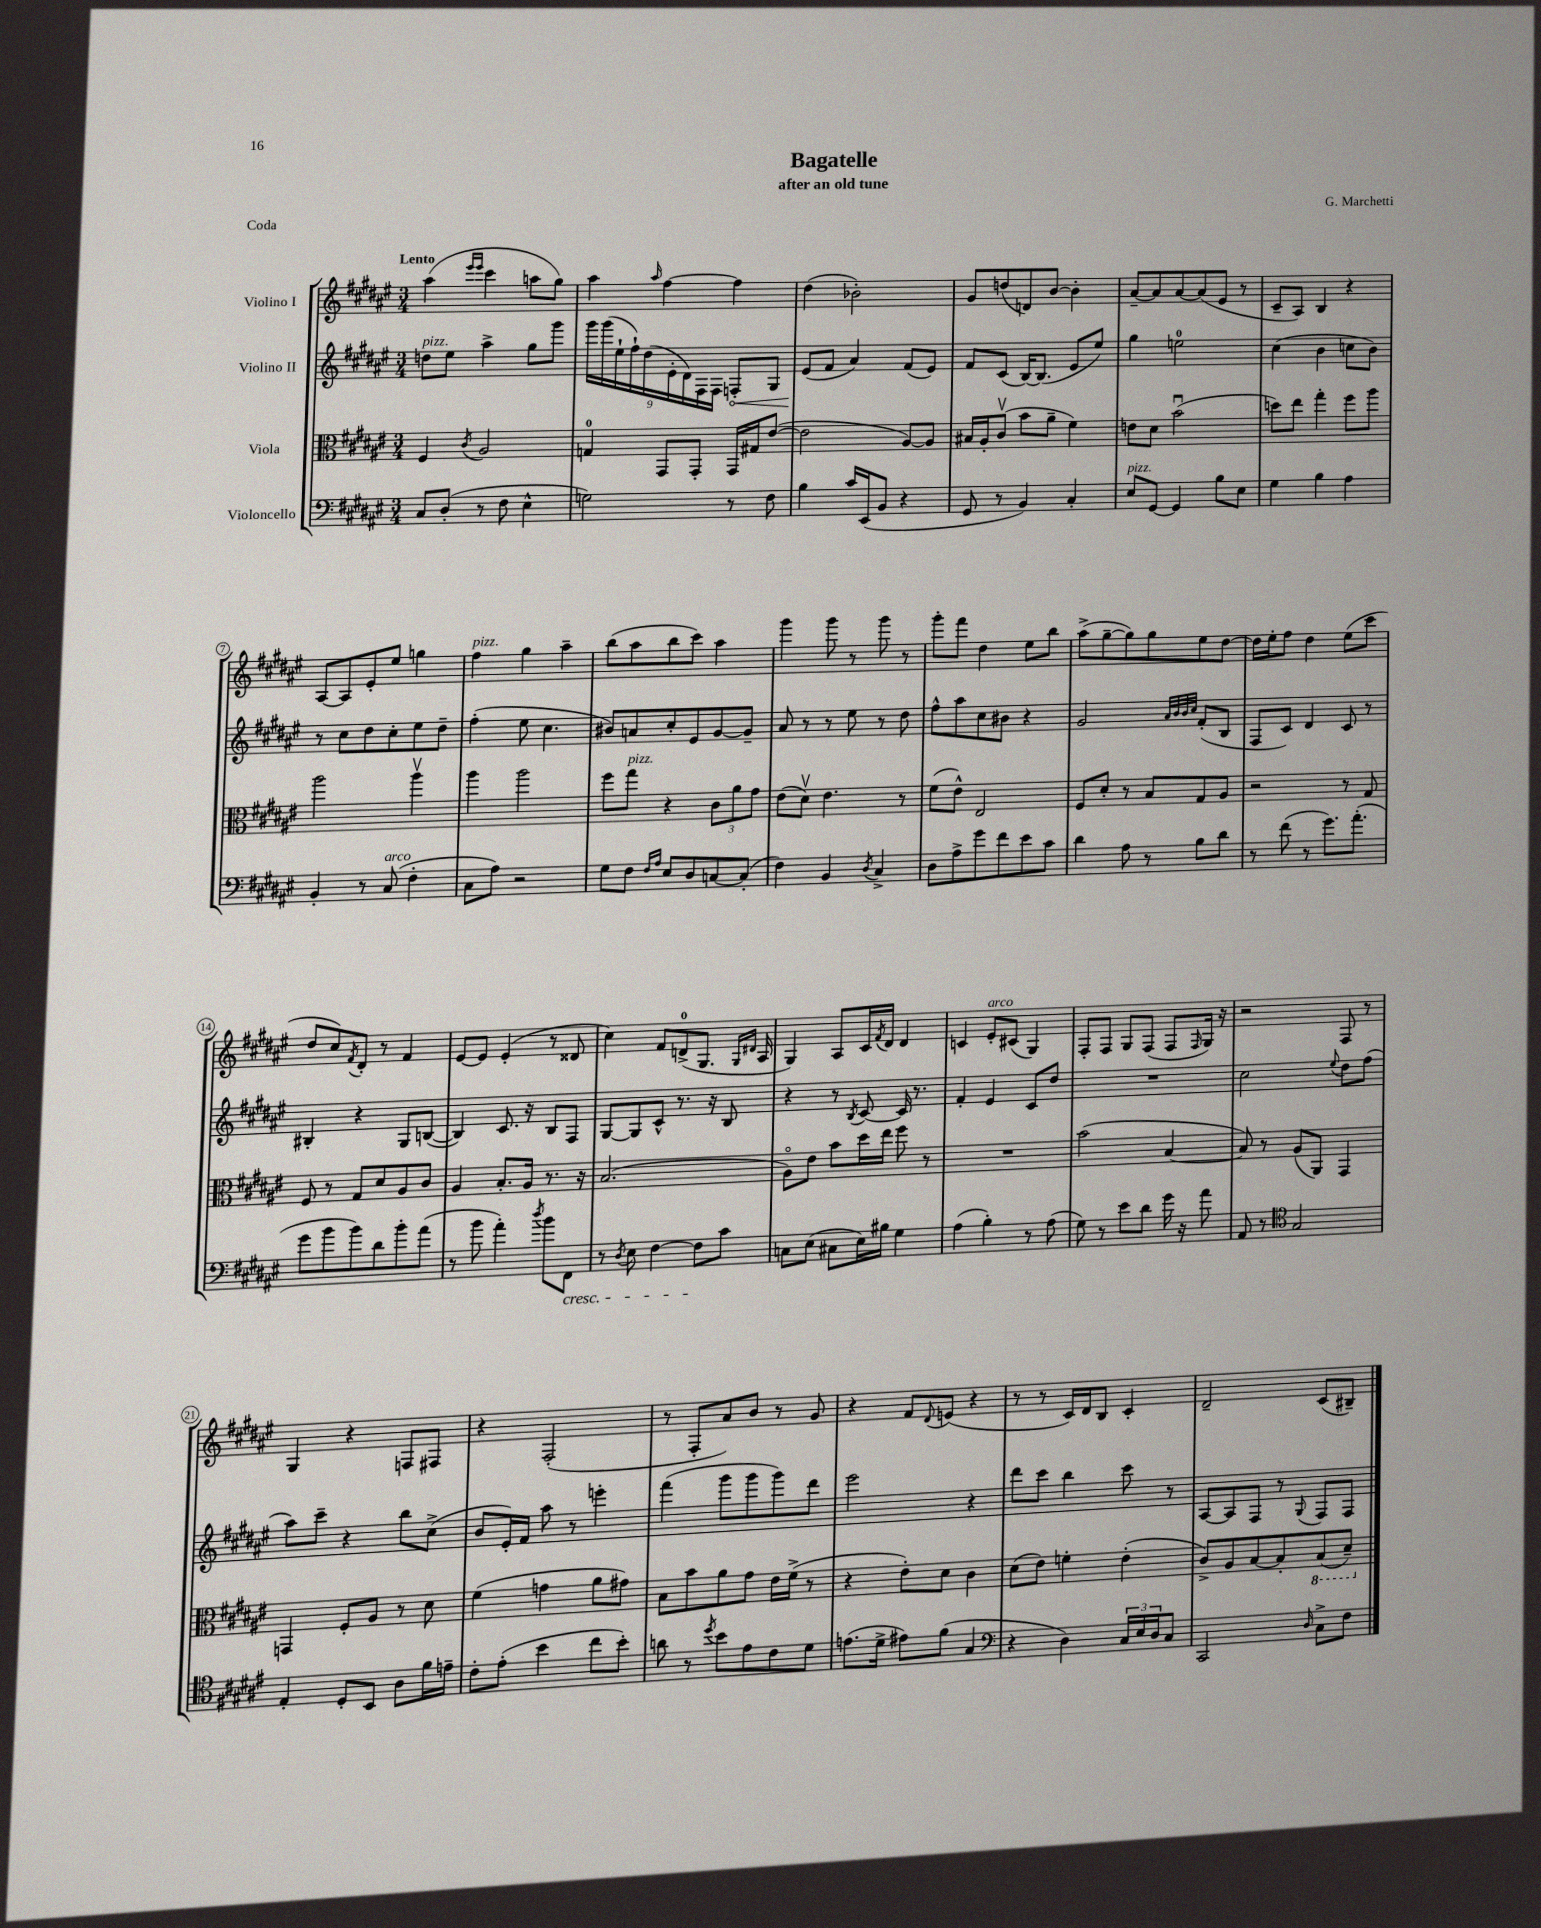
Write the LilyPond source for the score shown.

\header { title = "Bagatelle" composer = "G. Marchetti" subtitle = "after an old tune" piece = "Coda" }
<<
\new StaffGroup <<
\new Staff = "s0" \with { instrumentName = "Violino I" } {
    \clef treble \key fis \major \numericTimeSignature \time 3/4 \tempo "Lento"
    ais''4( \grace { eis'''16 eis'''16 } cis'''4 a''8 gis''8) |
    ais''4 \grace { ais''16 } fis''4~ fis''4 |
    dis''4( bes'2-.) |
    gis'8 d''8( d'8) b'8~ b'4-. |
    ais'8~-- ais'8 ais'8~ ais'8( eis'8 r8 |
    cis'8-- ais8) b4 r4 |
    ais8~ ais8 eis'8-. eis''8 g''4 |
    fis''4^\markup { \italic "pizz." } gis''4 ais''4-- |
    b''8( ais''8 b''8 cis'''8) ais''4 |
    gis'''4 gis'''8 r8 gis'''8 r8 |
    gis'''8-. fis'''8 dis''4 eis''8 b''8 |
    ais''8->( gis''8~-- gis''8) gis''8 eis''8 dis''8~ |
    dis''16 eis''16-. fis''8 dis''4 eis''8( cis'''8 |
    dis''8 cis''8) \acciaccatura { fis'8 } dis'8-. r8 fis'4 |
    eis'8~ eis'8 eis'4-.( r8 disis'8 |
    cis''4) fis'8 d'8-0->( gis8. \grace { gis16 dis'16 } ais16 |
    gis4) ais8 cis'16 \acciaccatura { fis'8 } dis'16 dis'4 |
    c'4 eis'8-.^\markup { \italic "arco" } cis'8( gis4) |
    fis8-. fis8 gis8 fis8( fis8 \grace { fis16 } gis16) r16 |
    r2 fis8 r8 |
    gis4 r4 f8 fis8 |
    r4 fis2-.( |
    r8 fis8-. ais'8) b'8 r8 gis'8 |
    r4 fis'8 \appoggiatura { dis'8 } e'8( r4 |
    r8 r8 cis'16) dis'16 b8 cis'4-. |
    dis'2-- cis'8( bis8--) \bar "|." |
}
\new Staff = "s1" \with { instrumentName = "Violino II" } {
    \clef treble \key fis \major \numericTimeSignature \time 3/4
    d''8^\markup { \italic "pizz." } eis''8 ais''4-> gis''8 gis'''8 |
    \tuplet 9/8 { gis'''16 gis'''16( eis''16-! fis''16-!) dis''16( eis'16-. dis'16) fis16 fis16 } \once \override Hairpin.circled-tip = ##t f8-.\< gis8 |
    eis'8\!( fis'8 ais'4) fis'8( eis'8) |
    fis'8 cis'8( b16~) b8.( eis'8 eis''8) |
    gis''4 e''2-0 |
    cis''4( b'4 c''8 b'8) |
    r8 cis''8 dis''8 cis''8-. eis''8 dis''8-- |
    fis''4-.( eis''8 cis''4. |
    bis'8) a'8 cis''8-. eis'8 gis'8~ gis'8-- |
    ais'8 r8 r8 eis''8 r8 dis''8 |
    fis''8-^ ais''8 cis''8 bis'8 r4 |
    gis'2 \grace { ais'32 b'32 b'32 cis''32 } fis'8-.( b8 |
    fis8 cis'8) dis'4 cis'8 r8 |
    bis4-. r4 gis8 b8~( |
    b4) cis'8. r16 b8 fis8 |
    gis8~ gis8 cis'8-^ r8. r16 b8 |
    r4 r8 \acciaccatura { b8 } cis'8~ cis'16 r8. |
    fis'4-. eis'4 cis'8 dis''8 |
    R2. |
    cis''2 \appoggiatura { eis''8 } dis''8 fis''8( |
    ais''8) cis'''8-- r4 b''8 cis''8->( |
    b'8 eis'16-.) fis'16 ais''8 r8 e'''4-. |
    fis'''4( gis'''8 gis'''8 gis'''8) dis'''8 |
    eis'''2 r4 |
    dis'''8 cis'''8 b''4 cis'''8 r8 |
    ais8~ ais8 fis8 r8 \appoggiatura { gis8 } fis8 fis8 \bar "|." |
}
\new Staff = "s2" \with { instrumentName = "Viola" } {
    \clef alto \key fis \major \numericTimeSignature \time 3/4
    fis4 \acciaccatura { cis'8 } ais2 |
    g4-0 gis,8 gis,8-. gis,16 gis16 eis'8~( |
    eis'2 ais8~) ais8 |
    bis16 ais16-. cis'8\upbow( b'8 ais'8-- fis'4) |
    e'8 dis'8 b'2\downbow( |
    d''8) eis''8 gis''4-. fis''8 ais''8 |
    ais''2 ais''4\upbow |
    ais''4 ais''2 |
    fis''8 gis''8^\markup { \italic "pizz." } r4 \tuplet 3/2 { cis'8 ais'8 gis'8 } |
    eis'8( dis'8\upbow) eis'4. r8 |
    fis'8( eis'8-^) eis2 |
    fis8 dis'8-. r8 b8 gis8 ais8 |
    r2 r8 gis8 |
    fis8 r8 gis8 dis'8 ais8 cis'8 |
    ais4 b8.-. ais16 r8. r16 |
    b2.( |
    ais8\flageolet) eis'8 b'8 dis''16 eis''16 fis''8 r8 |
    R2. |
    b'2( b4~ |
    b8) r8 ais8( ais,8) gis,4 |
    g,4 fis8-. ais8 r8 dis'8 |
    fis'4( g'4 ais'8 gis'8) |
    b8 b'8 ais'8 gis'8 eis'16 fis'16->( r8 |
    r4 eis'8-.) dis'8 cis'4 |
    dis'8( eis'8) f'4-. eis'4-.( |
    cis'8->) ais8 b8~ b8-. \ottava #-1 b,8( dis8--) \ottava #0 \bar "|." |
}
\new Staff = "s3" \with { instrumentName = "Violoncello" } {
    \clef bass \key fis \major \numericTimeSignature \time 3/4
    cis8 dis8-.( r8 fis8 eis4-^ |
    g2) r8 fis8 |
    b4 cis'16 eis,16( b,8 r4 |
    gis,8 r8 b,4) cis4-. |
    eis8^\markup { \italic "pizz." } gis,8~ gis,4 b8 eis8 |
    gis4 b4 ais4 |
    b,4-. r8 cis8^\markup { \italic "arco" }( fis4-. |
    cis8 ais8) r2 |
    gis8 fis8 \grace { fis16 ais16 } eis8 dis8 c8~ c8-.( |
    fis4) b,4 \acciaccatura { dis8 } cis4-> |
    dis8 ais8-> gis'8 fis'8 eis'8 cis'8 |
    dis'4 ais8 r8 b8 dis'8 |
    r8 fis'8( r8 gis'8.) ais'8.-.( |
    gis'8 b'8 b'8) dis'8 b'8-. ais'8( |
    r8 b'8 ais'4-.) \acciaccatura { dis''8 } b'8 fis,8\cresc |
    r8 \acciaccatura { dis8 } eis8 fis4~ fis8\! cis'8 |
    c8 eis8( cis8 eis16) bis16 gis4 |
    ais4( b4-.) r8 ais8( |
    gis8) r8 eis'8 dis'8 gis'16 r16 ais'8 |
    ais,8 r8 \clef tenor gis2 |
    eis4-. dis8-. b,8 ais8 fis'16 e'16-- |
    cis'8-. eis'8-.( b'4 cis''8 b'8-.) |
    a'8 r8 \acciaccatura { dis''8 } b'8 eis'8 cis'8 dis'8 |
    e'8.( dis'16-> eis'8) fis'8( gis4 |
    \clef bass r4 dis4) \tuplet 3/2 { cis16 eis16 dis16 } cis8 |
    cis,2 \grace { dis16 } cis8-> fis8 \bar "|." |
}
>>
>>
\layout { \context { \Score \override BarNumber.stencil = #(make-stencil-circler 0.1 0.3 ly:text-interface::print) } }
